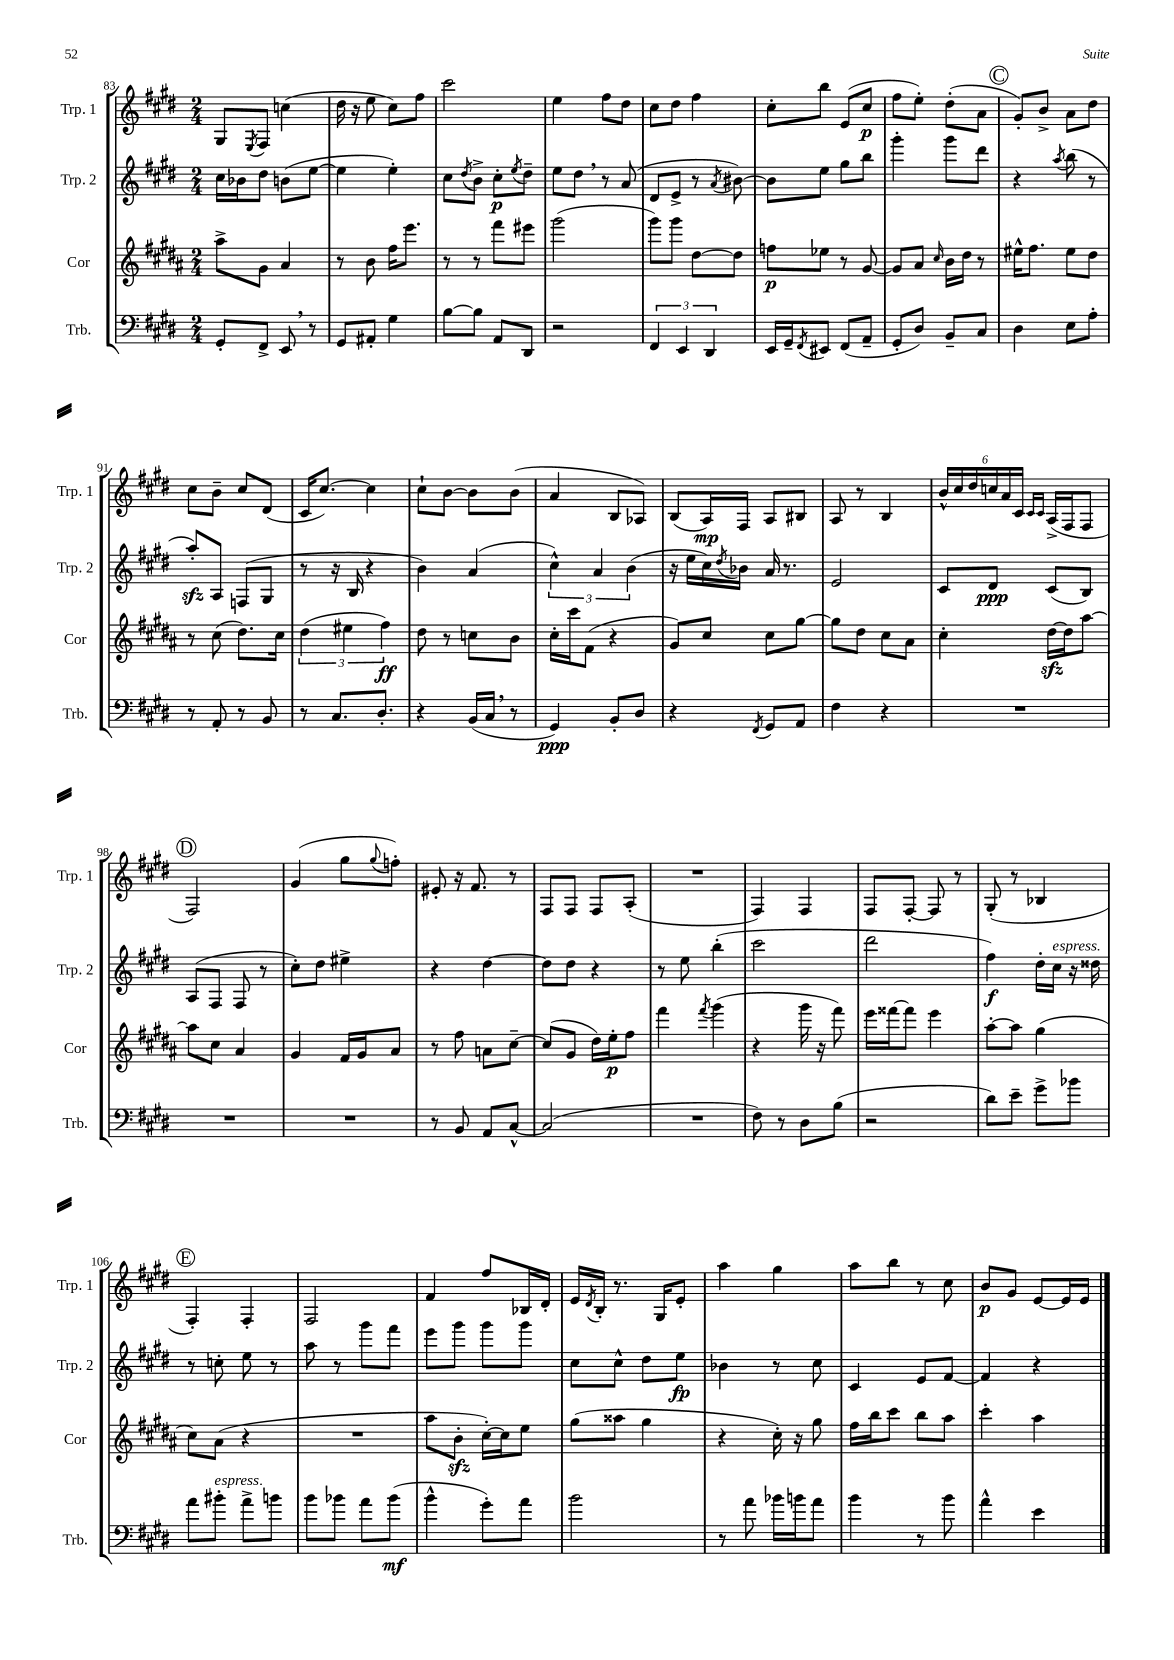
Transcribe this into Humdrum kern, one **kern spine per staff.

**kern	**kern	**kern	**kern
*staff4	*staff3	*staff2	*staff1
*clefF4	*clefG2	*clefG2	*clefG2
*k[f#c#g#d#]	*k[f#c#g#d#a#]	*k[f#c#g#d#]	*k[f#c#g#d#]
*M2/4	*M2/4	*M2/4	*M2/4
8GG#'	8aa#^	16cc#	8G#
.	.	16b-	.
.	.	.	8qE
8FF#^	8g#	8dd#	8F#
8EE	4a#	(8b	(4cc
8r	.	[8ee	.
=	=	=	=
8GG#	8r	4ee]	16dd#
.	.	.	16r
8AA#'	8b	.	8ee
4G#	16ff#	4ee')	8cc#)
.	8.eee	.	.
.	.	.	8ff#
=	=	=	=
[8B	8r	8cc#	2ccc#
.	.	8qdd#	.
8B]	8r	8b^	.
8AA	8fff#	8cc#'	.
.	.	8qee	.
8DD#	8eee#	8dd#~	.
=	=	=	=
2r	(2ggg#	8ee	4ee
.	.	8dd#	.
.	.	8r	8ff#
.	.	(8a	8dd#
=	=	=	=
6FF#	8ggg#)	8d#	8cc#
.	8ggg#	8e^	8dd#
6EE	.	.	.
.	[8dd#	8r	4ff#
6DD#	.	.	.
.	.	8qa	.
.	8dd#]	[8b#)	.
=	=	=	=
16EE	8ff	8b#]	8cc#'
16GG#~	.	.	.
8qFF#	.	.	.
8EE#	8ee-	8ee	8bb
(8FF#	8r	8gg#	(8e
8AA~	[8g#	8bb	8cc#
=	=	=	=
8GG#'	8g#]	4ggg#'	8ff#
8D#)	8a#	.	8ee')
.	16qqcc#	.	.
8BB~	16b	8ggg#	(8dd#'
.	16dd#	.	.
8C#	8r	8ddd#	8a
=	=	=	=
4D#	16ee#^^	4r	8g#')
.	8.ff#	.	.
.	.	.	8b^
.	.	8qaa	.
8E	8ee#	(8bb	8a
8A'	8dd#	8r	8dd#
=	=	=	=
8r	8r	8aa')	8cc#
8AA'	(8cc#	8A	8b~
8r	8.dd#)	(8F	8cc#
8BB	.	8G#	(8d#
.	16cc#	.	.
=	=	=	=
8r	(6dd#	8r	16c#
.	.	.	[8.cc#)
8.C#	.	16r	.
.	6ee#	.	.
.	.	16B	.
.	.	4r	4cc#]
8.D#'	.	.	.
.	6ff#)	.	.
=	=	=	=
4r	8dd#	4b)	8cc#`
.	8r	.	[8b
(16BB	8cc	(4a	8b]
16C#	.	.	.
8r	8b	.	(8b
=	=	=	=
4GG#)	16cc#'	6cc#^^)	4a
.	16ccc#	.	.
.	(8f#	.	.
.	.	6a	.
8BB'	4r	.	8B
.	.	(6b	.
8D#	.	.	8A-)
=	=	=	=
4r	8g#)	16r	(8B
.	.	16ee	.
.	8cc#	16cc#)	16A)
.	.	8qdd#	.
.	.	16b-	16F#
8qFF#	.	.	.
8GG#	8cc#	16a	8A
.	.	8.r	.
8AA	[8gg#	.	8B#
=	=	=	=
4F#	8gg#]	2e	8A
.	8dd#	.	8r
4r	8cc#	.	4B
.	8a#	.	.
=	=	=	=
2r	4cc#'	8c#	24b^^
.	.	.	24cc#
.	.	.	24dd#
.	.	8d#	24cc
.	.	.	24a
.	.	.	24c#
.	.	.	16qqc#
.	.	.	16qqc#
.	[16dd#	(8c#	(16A^
.	16dd#]	.	16F#
.	[8aa#	8B)	8F#
=	=	=	=
2r	8aa#]	(8A	2F#)
.	8cc#	8F#	.
.	4a#	8F#	.
.	.	8r	.
=	=	=	=
2r	4g#	8cc#')	(4g#
.	.	8dd#	.
.	16f#	4ee#^	8gg#
.	16g#	.	.
.	.	.	8qqgg#
.	8a#	.	8ff')
=	=	=	=
8r	8r	4r	8e#'
8BB	8ff#	.	16r
.	.	.	8.f#
8AA	8a	[4dd#	.
[8C#^^	[8cc#~	.	8r
=	=	=	=
(2C#]	(8cc#]	8dd#]	8F#
.	8g#	8dd#	8F#
.	16dd#)	4r	8F#
.	16ee'	.	.
.	8ff#	.	(8A'
=	=	=	=
2r	4fff#	8r	2r
.	.	8ee	.
.	8qfff#	.	.
.	(4ggg#	(4bb'	.
=	=	=	=
8F#)	4r	2ccc#	4F#)
8r	.	.	.
8D#	16ggg#	.	4F#
.	16r	.	.
(8B	8fff#)	.	.
=	=	=	=
2r	16eee	2ddd#	8F#
.	[16fff##	.	.
.	8fff##]	.	[8F#'
.	4eee	.	8F#]
.	.	.	8r
=	=	=	=
8d#)	[8aa#'	4ff#)	(8G#'
8e~	8aa#]	.	8r
8g#^	(4gg#	16dd#'	4B-
.	.	16cc#	.
8b-	.	16r	.
.	.	16dd##	.
=	=	=	=
8a	8cc#)	8r	4F#')
8b#'	(8a#	8cc'	.
8a^	4r	8ee	4F#'
8b	.	8r	.
=	=	=	=
8b	2r	8aa	2F#
8b-	.	8r	.
8a	.	8ggg#	.
(8b-	.	8fff#	.
=	=	=	=
4b^^	8aa#	8eee	4f#
.	8b'	8ggg#	.
8g#')	[16cc#')	8ggg#	8ff#
.	16cc#]	.	.
8a	8ee	8ggg#	16B-
.	.	.	16d#'
=	=	=	=
2b	(8gg#	8cc#	16e
.	.	.	8qd#
.	.	.	16B'
.	8aa##	8cc#^^	8.r
.	4gg#	8dd#	.
.	.	.	16G#
.	.	8ee	8e'
=	=	=	=
8r	4r	4b-	4aa
8a	.	.	.
16b-	16cc#')	8r	4gg#
16b	16r	.	.
8a	8gg#	8cc#	.
=	=	=	=
4b	16ff#	4c#	8aa
.	16bb	.	.
.	8ccc#	.	8bb
8r	8bb	8e	8r
8b	8aa#	[8f#	8cc#
=	=	=	=
4a^^	4ccc#'	4f#]	8b
.	.	.	8g#
4e	4aa#	4r	[8e
.	.	.	16e]
.	.	.	16e
==	==	==	==
*-	*-	*-	*-
